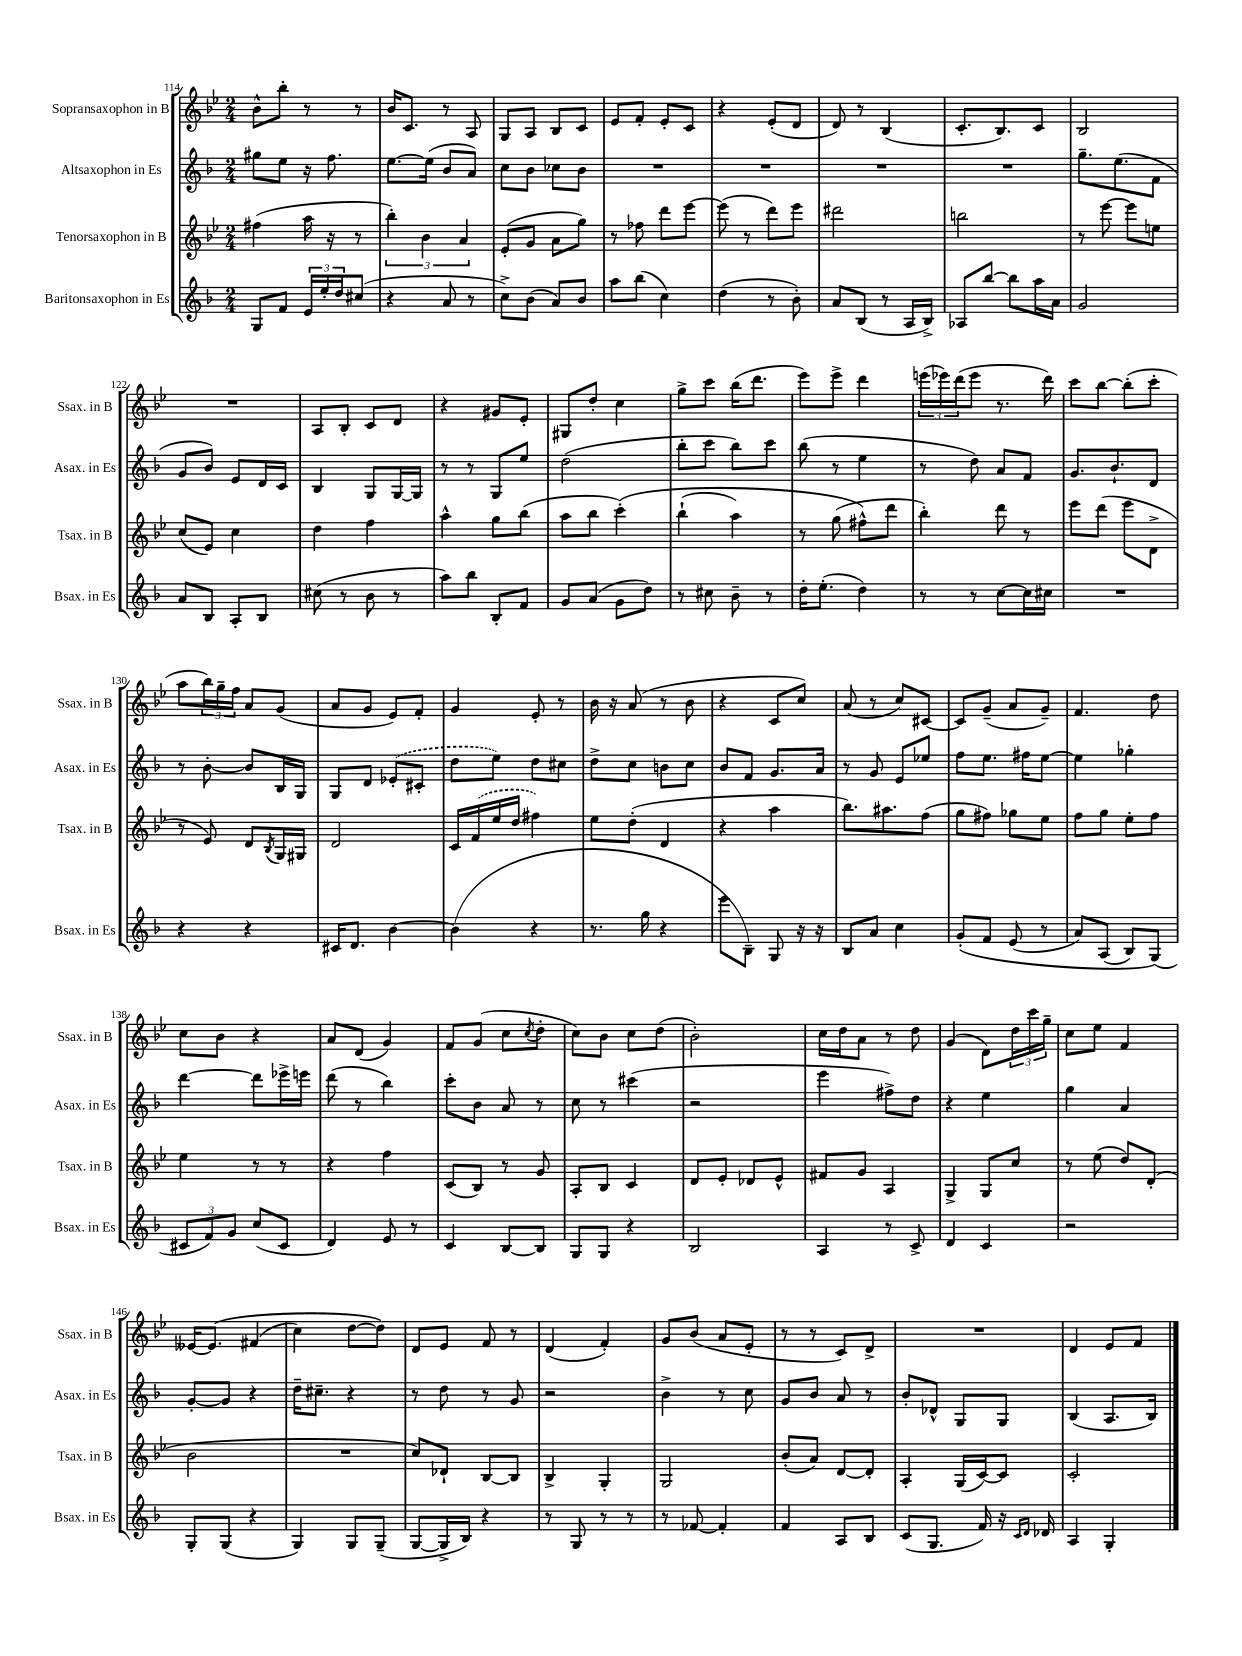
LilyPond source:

<<
\new StaffGroup <<
\new Staff = "s0" \with { instrumentName = "Sopransaxophon in B" shortInstrumentName = "Ssax. in B" } {
    \clef treble \key bes \major \numericTimeSignature \time 2/4
    bes'8-^ bes''8-. r8 r8 |
    bes'16 c'8. r8 a8 |
    g8 a8 bes8 c'8 |
    ees'8 f'8-. ees'8-. c'8 |
    r4 ees'8-.( d'8 |
    d'8) r8 bes4( |
    c'8.-. bes8.) c'8 |
    bes2 |
    R2 |
    a8 bes8-. c'8 d'8 |
    r4 gis'8 ees'8-. |
    gis8 d''8-. c''4 |
    g''8-> c'''8 bes''16( d'''8. |
    ees'''8) ees'''8-> d'''4 |
    \tuplet 3/2 { e'''16( ees'''16) d'''16( } ees'''8 r8. d'''16) |
    c'''8 bes''8~ bes''8-.( c'''8-. |
    a''8 \tuplet 3/2 { bes''16) g''16-- f''16 } a'8 g'8( |
    a'8 g'8 ees'8) f'8-. |
    g'4 ees'8-. r8 |
    bes'16 r16 a'8( r8 bes'8 |
    r4 c'8 c''8) |
    a'8( r8 c''8) cis'8~ |
    cis'8 g'8--( a'8 g'8--) |
    f'4. d''8 |
    c''8 bes'8 r4 |
    a'8 d'8( g'4) |
    f'8 g'8( c''8 \acciaccatura { c''8 } d''8-. |
    c''8) bes'8 c''8 d''8( |
    bes'2-.) |
    c''16 d''16 a'8 r8 d''8 |
    g'4( d'8) \tuplet 3/2 { d''16 c'''16 g''16-- } |
    c''8 ees''8 f'4 |
    eeses'16~ eeses'8.\( fis'4( |
    c''4) d''8~ d''8\) |
    d'8 ees'8 f'8 r8 |
    d'4( f'4-.) |
    g'8 bes'8( a'8 ees'8-. |
    r8 r8 c'8) d'8-> |
    R2 |
    d'4 ees'8 f'8 \bar "|." |
}
\new Staff = "s1" \with { instrumentName = "Altsaxophon in Es" shortInstrumentName = "Asax. in Es" } {
    \clef treble \key f \major \numericTimeSignature \time 2/4
    gis''8 e''8 r16 f''8. |
    e''8.~ e''16( bes'8 a'8) |
    c''8 bes'8 ces''8 bes'8 |
    R2 |
    R2 |
    R2 |
    R2 |
    g''8.-- e''8.( f'8 |
    g'8 bes'8) e'8 d'16 c'16 |
    bes4 g8 g16~ g16 |
    r8 r8 g8 e''8 |
    d''2( |
    bes''8-. c'''8 bes''8) c'''8 |
    bes''8( r8 e''4 |
    r8 d''8) a'8 f'8 |
    g'8. bes'8.-! d'8 |
    r8 bes'8~-. bes'8 bes16 g16 |
    g8 d'8 \once \slurDashed ees'8-.( cis'8-. |
    d''8 e''8) d''8 cis''8 |
    d''8-> c''8 b'8 c''8 |
    bes'8 f'8 g'8. a'16 |
    r8 g'8 e'8 ees''8 |
    f''8 e''8. fis''16 e''8~ |
    e''4 ges''4-. |
    d'''4~ d'''8 ees'''16-> e'''16 |
    d'''8( r8 bes''4) |
    c'''8-. bes'8 a'8 r8 |
    c''8 r8 cis'''4( |
    r2 |
    e'''4 fis''8->) d''8 |
    r4 e''4 |
    g''4 a'4 |
    g'8~-. g'8 r4 |
    d''16-- cis''8.-- r4 |
    r8 d''8 r8 g'8 |
    r2 |
    bes'4-> r8 c''8 |
    g'8 bes'8 a'8 r8 |
    bes'8-. des'8-^ g8 g8 |
    bes4( a8. bes16) \bar "|." |
}
\new Staff = "s2" \with { instrumentName = "Tenorsaxophon in B" shortInstrumentName = "Tsax. in B" } {
    \clef treble \key bes \major \numericTimeSignature \time 2/4
    fis''4( a''16 r16 r8 |
    \tuplet 3/2 { bes''4-.) bes'4 a'4 } |
    ees'8-.( g'8 a'8 g''8) |
    r8 fes''8 d'''8 ees'''8~ |
    ees'''8( r8 d'''8) ees'''8 |
    dis'''2 |
    b''2 |
    r8 ees'''8~ ees'''8 e''8 |
    c''8( ees'8) c''4 |
    d''4 f''4 |
    a''4-^ g''8 bes''8( |
    a''8 bes''8 c'''4-.)\( |
    bes''4-!( a''4) |
    r8 g''8( fis''8-^\) d'''8 |
    bes''4-.) d'''8 r8 |
    ees'''8 d'''8( ees'''8 d'8-> |
    r8 ees'8) d'8 \acciaccatura { bes8 } g16 gis16 |
    d'2 |
    c'16 \once \slurDashed f'16( ees''16 d''16 fis''4) |
    ees''8 d''8-.( d'4 |
    r4 a''4 |
    bes''8.) ais''8. f''8( |
    g''8 fis''8) ges''8 ees''8 |
    f''8 g''8 ees''8-. f''8 |
    ees''4 r8 r8 |
    r4 f''4 |
    c'8( bes8) r8 g'8 |
    a8-. bes8 c'4 |
    d'8 ees'8-. des'8 ees'8-^ |
    fis'8 g'8 a4 |
    g4-> g8 c''8 |
    r8 ees''8( d''8) d'8-.( |
    bes'2 |
    R2 |
    c''8) des'8-! bes8~ bes8 |
    bes4-> g4-. |
    g2 |
    bes'8-.( a'8) d'8~ d'8-. |
    a4-. g16( c'16~) c'8 |
    c'2-. \bar "|." |
}
\new Staff = "s3" \with { instrumentName = "Baritonsaxophon in Es" shortInstrumentName = "Bsax. in Es" } {
    \clef treble \key f \major \numericTimeSignature \time 2/4
    g8 f'8 \tuplet 3/2 { e'16 e''16-. d''16 } cis''8( |
    r4 a'8 r8 |
    c''8->) bes'8( a'8) bes'8 |
    a''8 bes''8( c''4) |
    d''4( r8 bes'8-.) |
    a'8 bes8( r8 a16 bes16->) |
    aes8 bes''8~ bes''8 a''16 a'16 |
    g'2 |
    a'8 bes8 a8-. bes8 |
    cis''8( r8 bes'8 r8 |
    a''8) bes''8 bes8-. f'8 |
    g'8 a'8( g'8 d''8) |
    r8 cis''8 bes'8-- r8 |
    d''16-. e''8.-.( d''4) |
    r8 r8 c''8~ c''16 cis''16 |
    R2 |
    r4 r4 |
    cis'16 d'8. bes'4~ |
    bes'4( r4 |
    r8. g''16 r4 |
    e'''8 bes8--) g8 r16 r16 |
    bes8 a'8 c''4 |
    g'8-.\( f'8 e'8( r8 |
    a'8) a8( bes8) g8(\) |
    \tuplet 3/2 { cis'8 f'8) g'8 } c''8( cis'8 |
    d'4) e'8 r8 |
    c'4 bes8~ bes8 |
    g8 g8 r4 |
    bes2 |
    a4 r8 c'8-> |
    d'4 c'4 |
    r2 |
    g8-. g8( r4 |
    g4) g8 g8--( |
    g8~ g16-> bes16) r4 |
    r8 g8 r8 r8 |
    r8 fes'8~ fes'4-. |
    f'4 a8 bes8 |
    c'8( g8. f'16) r16 \grace { c'16 d'16 } des'16 |
    a4 g4-. \bar "|." |
}
>>
>>
\layout { \context { \Score currentBarNumber = #114 } }
